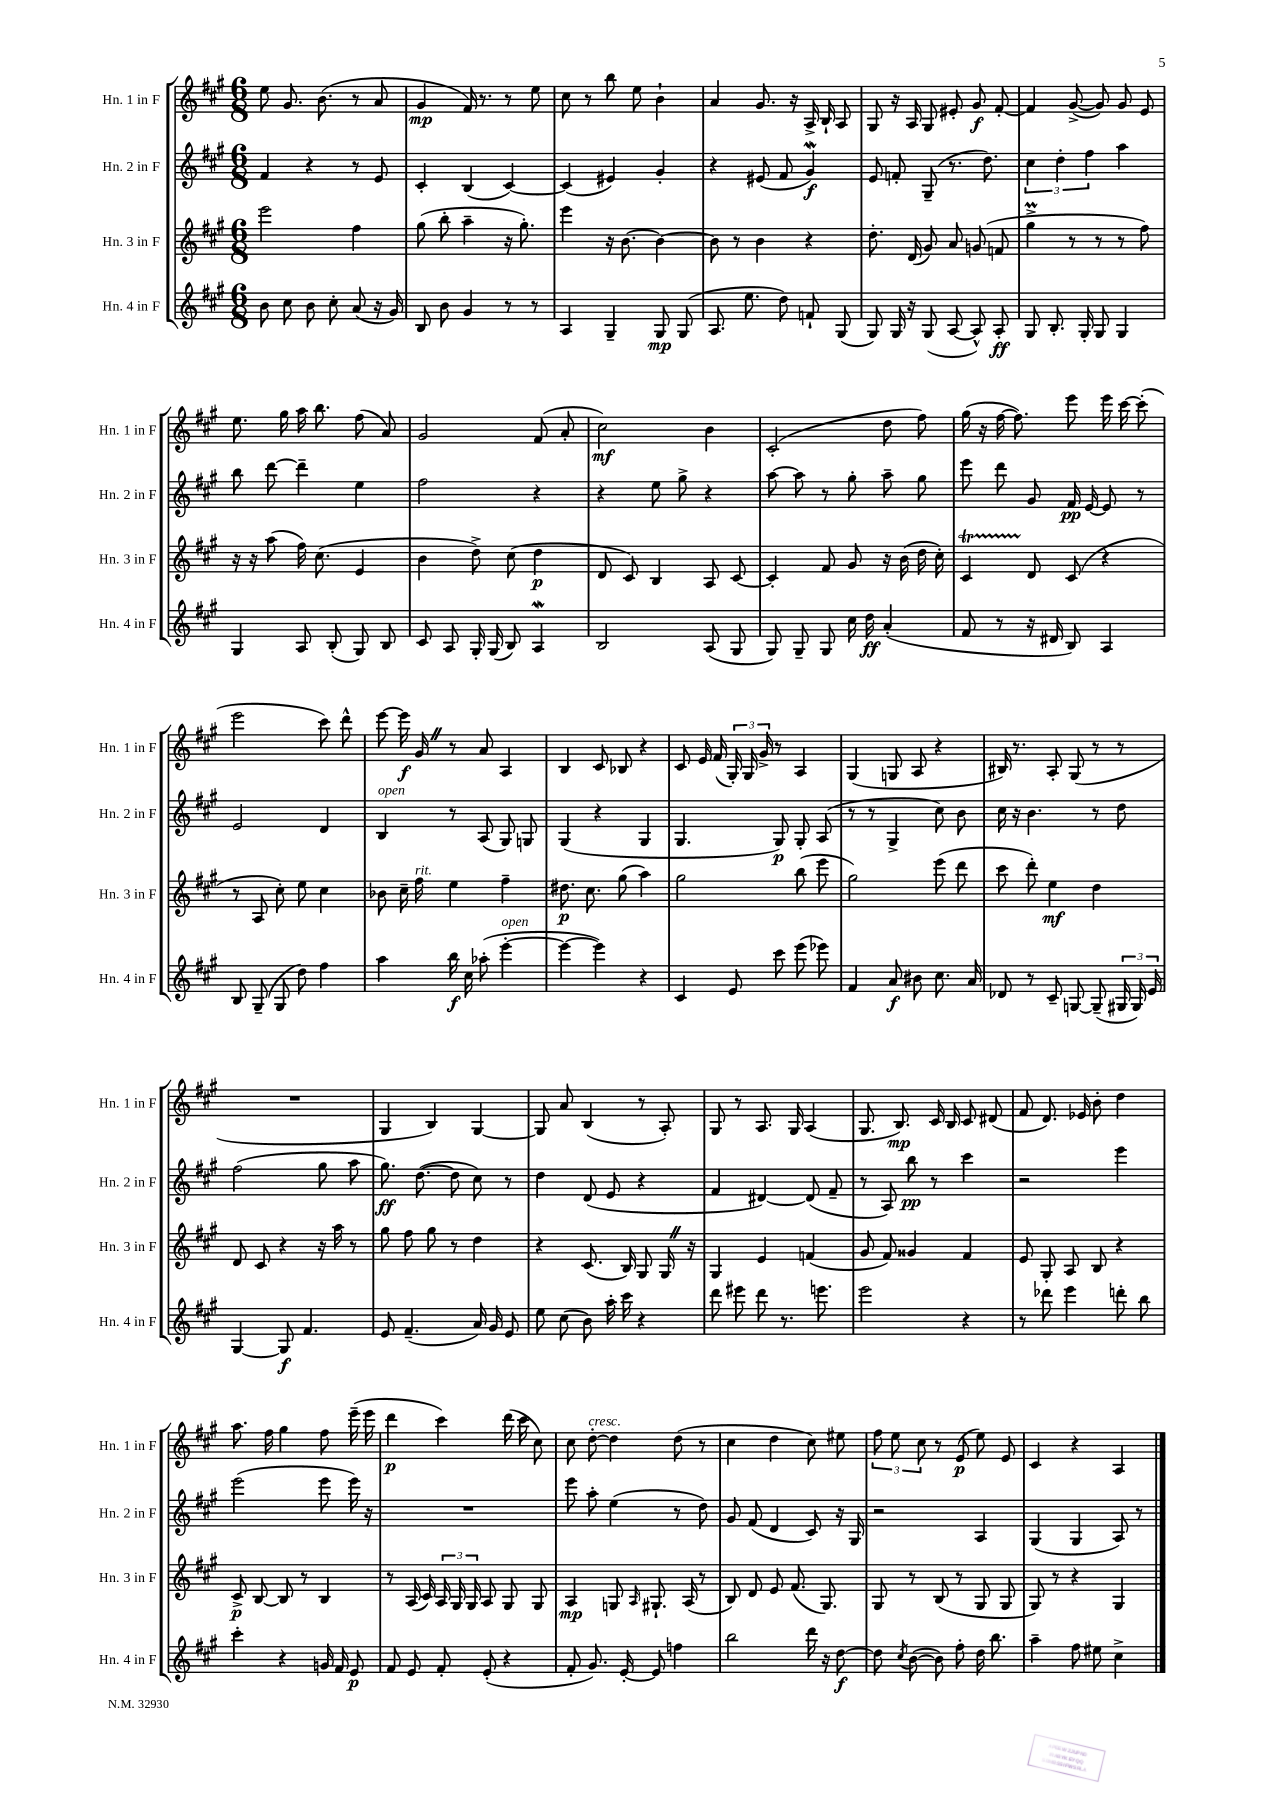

**kern	**kern	**kern	**kern
*staff4	*staff3	*staff2	*staff1
*clefG2	*clefG2	*clefG2	*clefG2
*k[f#c#g#]	*k[f#c#g#]	*k[f#c#g#]	*k[f#c#g#]
*M6/8	*M6/8	*M6/8	*M6/8
8b\	2eee\	4f#/	8ee\
8cc#\	.	.	8.g#/
8b\	.	4r	.
.	.	.	(8.b\
8cc#'\	.	.	.
(8a/	4ff#\	8r	8r
16r	.	8e/	8a/
16g#/)	.	.	.
=	=	=	=
8B/	(8gg#\	4c#'/	4g#/
8b\	8bb'\	.	.
4g#/	4aa~\	(4B/	16f#/)
.	.	.	8.r
8r	16r	[4c#/)	8r
.	8.gg#'\)	.	.
8r	.	.	8ee\
=	=	=	=
4A/	4eee\	(4c#/]	8cc#\
.	.	.	8r
4G#~/	16r	4e#/)	8bb\
.	[8.b\	.	.
.	.	.	8ee\
8G#/	4b\_	4g#'/	4b`\
(8G#/	.	.	.
=	=	=	=
8.A/	8b\]	4r	4a/
.	8r	.	.
8.ee\	.	.	.
.	4b\	(8e#/	8.g#/
8dd\)	.	8f#/	.
.	.	.	16r
8f`/	4r	4g#/)	16A^/
.	.	.	16B`/
(8G#/	.	.	8A/
=	=	=	=
8G#/)	8.dd'\	8e/	8G#/
16G#/	.	8f'/	16r
16r	(16d/	.	16A/
(8G#/	8g#/)	(8G#~/	8G#/
[8A/	8a/	8.r	8e#'/
8A^^/])	(8g/	.	8g#/
.	.	8.dd\)	.
8A'/	8f/	.	[8f#'/
=	=	=	=
8G#/	4gg#^\	6cc#\	4f#/]
8.B'/	.	.	.
.	.	6dd'\	.
.	8r	.	([8g#^/
16G#'/	.	.	.
.	.	6ff#\	.
8G#/	8r	.	8g#/])
4G#/	8r	4aa\	8g#/
.	8ff#\)	.	8e/
=	=	=	=
4G#/	16r	8bb\	8.ee\
.	16r	.	.
.	(8aa\	[8ddd\	.
.	.	.	16gg#\
8A/	16ff#\)	4ddd~\]	16aa\
.	(8.cc#\	.	8.bb\
(8B'/	.	.	.
8G#/)	4e/	4ee\	(8ff#\
8B/	.	.	8a/)
=	=	=	=
8c#/	4b\	2ff#\	2g#/
8A/	.	.	.
16G#'/	8dd^\)	.	.
(16G#/	.	.	.
8B/)	(8cc#\	.	.
4A/	4dd\	4r	(8f#/
.	.	.	8a'/
=	=	=	=
2B/	8d/	4r	2cc#\)
.	8c#/)	.	.
.	4B/	8ee\	.
.	.	8gg#^\	.
(8A/	8A/	4r	4b\
8G#/	[8c#/	.	.
=	=	=	=
8G#/)	4c#'/]	[8aa\	(2c#'/
8G#~/	.	8aa\]	.
8G#/	8f#/	8r	.
16cc#\	8g#/	8gg#'\	.
16dd\	.	.	.
(4a'/	16r	8aa~\	8dd\
.	(16b\	.	.
.	16dd\	8gg#\	8ff#\)
.	16cc#'\)	.	.
=	=	=	=
8f#/	4c#/	8eee\	(16gg#\
.	.	.	16r
8r	.	8ddd\	[16ff#\
.	.	.	8.ff#\])
16r	8d/	8g#/	.
16d#/	.	.	.
8B/)	(8c#/	16f#/	8eee\
.	.	[16e/	.
4A/	4r	8e/]	16eee\
.	.	.	[16ccc#\
.	.	8r	(8ccc#'\]
=	=	=	=
8B/	8r	2e/	2eee\
(8G#~/	8A/	.	.
8G#/	8cc#'\)	.	.
8dd\)	8ee\	.	.
4ff#\	4cc#\	4d/	8ccc#\)
.	.	.	8ddd^^\
=	=	=	=
4aa\	8b-\	4B/	[8eee\
.	16cc#~\	.	16eee\]
.	16ff#\	.	16g#/
16bb\	4ee\	8r	8r
16cc#\	.	.	.
(8aa-'\	.	(8A/	8a/
[4eee'\	4ff#~\	8G#/)	4A/
.	.	8G/	.
=	=	=	=
4eee\_	8.dd#\	(4G#/	4B/
.	8.cc#\	.	.
4eee\])	.	4r	8c#/
.	(8gg#\	.	8B-/
4r	4aa\)	4G#/	4r
=	=	=	=
4c#/	2gg#\	4.G#/	8c#/
.	.	.	16e/
.	.	.	(16f#/
8e/	.	.	24G#'/)
.	.	.	24G#/
.	.	.	24g#^/
8ccc#\	.	8G#/)	8r
(8eee\	(8bb\	8G#'/	4A/
8eee-\)	8eee\	(8A/	.
=	=	=	=
4f#/	2gg#\)	8r	(4G#/
.	.	8r	.
8a/	.	4G#^/	8G/
8b#\	.	.	8A/
8.cc#\	(8eee\	8cc#\)	4r
.	8ddd\	8b\	.
16a/	.	.	.
=	=	=	=
8d-/	8ccc#\	16cc#\	16B#/)
.	.	16r	8.r
8r	8ddd'\)	4.b\	.
8c#~/	4ee\	.	8A'/
[8G/	.	.	(8G#/
(8G~/]	4dd\	8r	8r
24G#/	.	8dd\	8r
24G#/)	.	.	.
24e/	.	.	.
=	=	=	=
[4G#/	8d/	(2ff#\	2.r
.	8c#/	.	.
8G#/]	4r	.	.
4.f#/	.	.	.
.	16r	8gg#\	.
.	16aa\	.	.
.	8r	8aa\	.
=	=	=	=
8e/	8gg#\	8.gg#\)	4G#/
(4.f#~/	8ff#\	.	.
.	.	([8.dd\	.
.	8gg#\	.	4B/)
.	8r	8dd\]	.
16a/)	4dd\	8cc#\)	[4G#/
16g#/	.	.	.
8e/	.	8r	.
=	=	=	=
8ee\	4r	4dd\	8G#/]
(8cc#\	.	.	8a/
8b\)	(8.c#/	(8d/	(4B/
16aa'\	.	8e/	.
16ccc#\	16B/)	.	.
4r	8G#/	4r	8r
.	16G#/	.	8A'/)
.	16r	.	.
=	=	=	=
8ddd\	4G#/	4f#/	8G#/
8eee#\	.	.	8r
8ddd\	4e/	[4d#/)	8.A/
8.r	.	.	.
.	.	.	16G#/
.	(4f/	(8d#/]	(4A/
8.eee\	.	.	.
.	.	8f#~/	.
=	=	=	=
2eee\	8g#/	8r	8.G#/
.	8f#/)	8A/)	.
.	.	.	8.B/)
.	4g##/	8bb\	.
.	.	8r	16c#/
.	.	.	16B/
4r	4f#/	4ccc#\	8c#/
.	.	.	(8d#/
=	=	=	=
8r	8e/	2r	8f#/
8ddd-\	8G#'/	.	8.d/)
4eee\	8A/	.	.
.	.	.	16e-/
.	8B/	.	8b'\
8ddd'\	4r	4eee\	4dd\
8bb\	.	.	.
=	=	=	=
4ccc#'\	8c#^/	(2eee\	8.aa\
.	[8B/	.	.
.	.	.	16ff#\
4r	8B/]	.	4gg#\
.	8r	.	.
16g/	4B/	8eee\	8ff#\
16f#/	.	.	.
8e/	.	16eee\)	(16eee~\
.	.	16r	16eee\
=	=	=	=
8f#/	8r	2.r	4ddd\
8e/	(16A/	.	.
.	16c#/)	.	.
8f#'/	24A/	.	4ccc#\)
.	24G#/	.	.
.	24G#/	.	.
(8e'/	8A/	.	.
4r	8G#/	.	(16ddd\
.	.	.	16ccc#\
.	8G#/	.	8cc#\)
=	=	=	=
8f#'/	4A/	8eee\	8cc#\
8.g#/)	.	8aa'\	[8dd'\
.	8G/	(4ee\	4dd\]
[16e'/	.	.	.
.	16qqA/	.	.
8e/]	8.G#`/	.	.
4ff\	.	8r	(8dd\
.	(16A/	.	.
.	8r	8dd\)	8r
=	=	=	=
2bb\	8B/)	8g#/	4cc#\
.	8d/	(8f#/	.
.	8e/	4d/	4dd\
.	(8.f#/	.	.
16ddd\	.	8c#/)	8cc#\)
16r	8.G#/)	.	.
[8dd\	.	16r	8ee#\
.	.	16G#/	.
=	=	=	=
8dd\]	8G#/	2r	12ff#\
.	.	.	12ee\
8qcc#/	.	.	.
([8b\	8r	.	.
.	.	.	12cc#\
8b\])	(8B/	.	8r
8ff#'\	8r	.	(8e/
16dd\	8G#/	4A/	8ee\)
8.bb\	.	.	.
.	8G#/	.	8e/
=	=	=	=
4aa~\	8G#/)	(4G#/	4c#/
.	8r	.	.
8ff#\	4r	4G#/	4r
8ee#\	.	.	.
4cc#^\	4G#/	8A/)	4A/
.	.	8r	.
==	==	==	==
*-	*-	*-	*-
